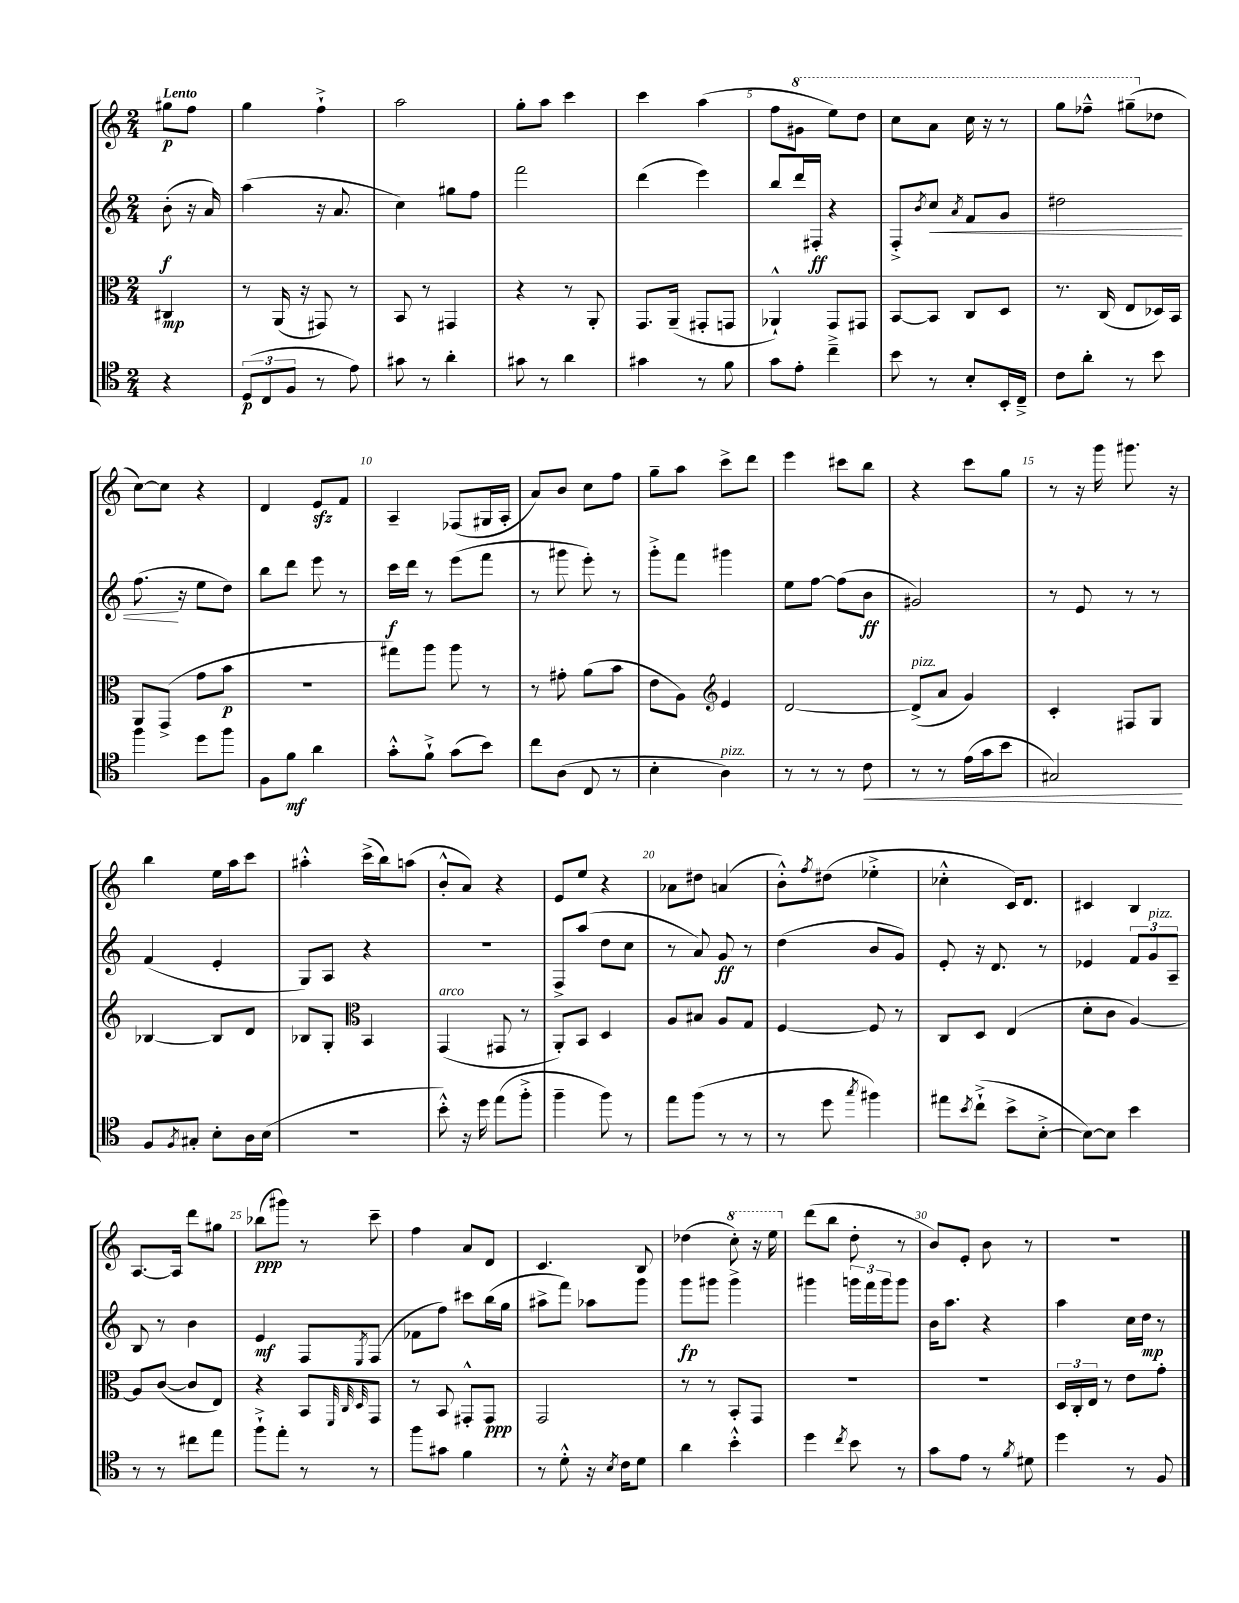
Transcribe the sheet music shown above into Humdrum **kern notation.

**kern	**dynam	**kern	**dynam	**kern	**dynam	**kern	**dynam
*part4	*part4	*part3	*part3	*part2	*part2	*part1	*part1
*staff4	*staff4	*staff3	*staff3	*staff2	*staff2	*staff1	*staff1
*clefC4	*	*clefC3	*	*clefG2	*	*clefG2	*
*k[]	*	*k[]	*	*k[]	*	*k[]	*
*M2/4	*	*M2/4	*	*M2/4	*	*M2/4	*
=	=	=	=	=	=	=	=
!	!	!	!	!	!	!LO:TX:a:B:t=Lento	!
4r	.	4C#X/	mp	(8b'\	f	8gg#X\L	p
.	.	.	.	16r	.	8ff\J	.
.	.	.	.	16a/)	.	.	.
=1	=1	=1	=1	=1	=1	=1	=1
(12D/L	p	8r	.	(4aa\	.	4gg\	.
12C/	.	.	.	.	.	.	.
.	.	(16AA/	.	.	.	.	.
12F/J	.	.	.	.	.	.	.
.	.	16r	.	.	.	.	.
8r	.	8GG#X/)	.	16r	.	4ff`^\	.
.	.	.	.	8.a/	.	.	.
8e\)	.	8r	.	.	.	.	.
=2	=2	=2	=2	=2	=2	=2	=2
8g#X\	.	8BB/	.	4cc\)	.	2aa\	.
8r	.	8r	.	.	.	.	.
4a'\	.	4GG#X/	.	8gg#X\L	.	.	.
.	.	.	.	8ff\J	.	.	.
=3	=3	=3	=3	=3	=3	=3	=3
8g#X\	.	4r	.	2fff\	.	8gg'\L	.
8r	.	.	.	.	.	8aa\J	.
4a\	.	8r	.	.	.	4ccc\	.
.	.	8AA'/	.	.	.	.	.
=4	=4	=4	=4	=4	=4	=4	=4
4g#X\	.	8.GG/L	.	(4ddd\	.	4ccc\	.
.	.	(16AA~/Jk	.	.	.	.	.
8r	.	8GG#X'/L	.	4eee\)	.	(4aa\	.
8f\	.	8GGn/J	.	.	.	.	.
=5	=5	=5	=5	=5	=5	=5	=5
8g\L	.	4AA-X`^^/)	.	8bb/L	.	8ff\L	.
*	*	*	*	*	*	*8va	*
8e'\J	.	.	.	16ddd/L	.	8gg#X\J	.
.	.	.	.	16F#X'/JJ	ff	.	.
4cc~^\	.	8GG/L	.	4r	.	8eee\L)	.
.	.	8GG#X/J	.	.	.	8ddd\J	.
=6	=6	=6	=6	=6	=6	=6	=6
8b\	.	[8BB/L	.	8F'^/L	.	8ccc\L	.
.	.	.	.	8qb/	.	.	.
!	!	!	!	!	!LO:HP:b	!	!
8r	.	8BB/J]	.	8cc/J	<	8aa\J	.
.	.	.	.	8qa/	.	.	.
8B'/L	.	8C/L	.	8f/L	.	16ccc\	.
.	.	.	.	.	.	16r	.
16BB'/L	.	8D/J	.	8g/J	.	8r	.
16C~^/JJ	.	.	.	.	.	.	.
=7	=7	=7	=7	=7	=7	=7	=7
8c\L	.	8.r	.	2dd#X\	.	8ggg\L	.
8a'\J	.	.	.	.	.	8fff-X~^^\J	.
.	.	(16C/	.	.	.	.	.
8r	.	8E/L	.	.	.	(8ggg#X~\L	.
*	*	*	*	*	*	*X8va	*
8b\	.	16D-X/L)	.	.	.	8dd-X\J	.
.	.	16BB/JJ	.	.	.	.	.
!!LO:LB:g=z
=8	=8	=8	=8	=8	=8	=8	=8
4ff\	.	8AA/L	.	(8.ff\	.	[8cc\L)	.
.	.	(8GG^/J	.	.	.	8cc\J]	.
.	.	.	.	16r	[	.	.
8dd\L	.	8g\L	.	8ee\L	.	4r	.
8ff\J	.	8b\J	p	8dd\J)	.	.	.
=9	=9	=9	=9	=9	=9	=9	=9
8F\L	.	2r	.	8bb\L	.	4d/	.
8f\J	mf	.	.	8ddd\J	.	.	.
4a\	.	.	.	8eee\	.	8ezz/L	.
.	.	.	.	8r	.	8f/J	.
=10	=10	=10	=10	=10	=10	=10	=10
8g'^^\L	.	8gg#X\L)	.	16ccc\LL	f	4A~/	.
.	.	.	.	16ddd\JJ	.	.	.
8f`^\J	.	8aa\J	.	8r	.	.	.
(8g\L	.	8aa\	.	(8eee\L	.	(8F-X/L	.
8b\J)	.	8r	.	8fff\J	.	16G#X/L	.
.	.	.	.	.	.	16A'/JJ	.
=11	=11	=11	=11	=11	=11	=11	=11
8cc\L	.	8r	.	8r	.	8a/L)	.
(8A\J	.	8g#X'\	.	8ggg#X\	.	8b/J	.
8C/	.	(8a\L	.	8eee'\)	.	8cc\L	.
8r	.	8b\J	.	8r	.	8ff\J	.
=12	=12	=12	=12	=12	=12	=12	=12
4B'\	.	8e\L	.	8ggg'^\L	.	8gg~\L	.
.	.	8A\J)	.	8fff\J	.	8aa\J	.
*	*	*clefG2	*	*	*	*	*
!LO:TX:a:i:t=pizz.	!	!	!	!	!	!	!
4A\)	.	4e/	.	4ggg#X\	.	8ccc^\L	.
.	.	.	.	.	.	8ddd\J	.
=13	=13	=13	=13	=13	=13	=13	=13
8r	.	[2d/	.	8ee\L	.	4eee\	.
8r	.	.	.	[8ff\J	.	.	.
8r	.	.	.	(8ff\L]	.	8ccc#X\L	.
!	!LO:HP:b	!	!	!	!	!	!
8c\	<	.	.	8b\J	ff	8bb\J	.
=14	=14	=14	=14	=14	=14	=14	=14
!	!	!LO:TX:a:i:t=pizz.	!	!	!	!	!
8r	.	(8d^/L]	.	2g#X/)	.	4r	.
8r	.	8a/J	.	.	.	.	.
(16e\LL	.	4g/)	.	.	.	8ccc\L	.
16g\J	.	.	.	.	.	.	.
8b\J	.	.	.	.	.	8gg\J	.
=15	=15	=15	=15	=15	=15	=15	=15
2G#X/)	.	4c'/	.	8r	.	8r	.
.	.	.	.	8e/	.	16r	.
.	.	.	.	.	.	16ggg\	.
.	.	8F#X/L	.	8r	.	8.ggg#X\	.
.	.	8G/J	.	8r	.	.	.
.	.	.	.	.	.	16r	.
.	[	.	.	.	.	.	.
!!LO:LB:g=z
=16	=16	=16	=16	=16	=16	=16	=16
8F/L	.	[4B-X/	.	(4f/	.	4bb\	.
8qF/	.	.	.	.	.	.	.
8G#X'/J	.	.	.	.	.	.	.
8B'\L	.	8B-/L]	.	4e'/	.	16ee\LL	.
.	.	.	.	.	.	16aa\J	.
16A\L	.	8d/J	.	.	.	8ccc\J	.
(16B\JJ	.	.	.	.	.	.	.
=17	=17	=17	=17	=17	=17	=17	=17
2r	.	8B-X/L	.	8G/L)	.	4aa#X'^^\	.
.	.	8G'/J	.	8A/J	.	.	.
*	*	*clefC3	*	*	*	*	*
.	.	4BB/	.	4r	.	(16ccc^\LL	.
.	.	.	.	.	.	16bb\J)	.
.	.	.	.	.	.	(8aan\J	.
=18	=18	=18	=18	=18	=18	=18	=18
!	!	!LO:TX:a:i:t=arco	!	!	!	!	!
8b'^^\)	.	(4GG/	.	2r	.	8b'^^/L	.
16r	.	.	.	.	.	8a/J)	.
16dd\	.	.	.	.	.	.	.
(8ee\L	.	8GG#X/	.	.	.	4r	.
8ff'^\J	.	8r	.	.	.	.	.
=19	=19	=19	=19	=19	=19	=19	=19
4ff~\	.	8AA'/L)	.	8F^/L	.	8e/L	.
.	.	8BB/J	.	(8aa/J	.	8ee/J	.
8ff\)	.	4D/	.	8dd\L	.	4r	.
8r	.	.	.	8cc\J	.	.	.
=20	=20	=20	=20	=20	=20	=20	=20
8ee\L	.	8A/L	.	8r	.	8a-X\L	.
(8ff\J	.	8B#X/J	.	8a/)	.	8dd#X\J	.
8r	.	8A/L	.	8g/	ff	(4an/	.
8r	.	8G/J	.	8r	.	.	.
=21	=21	=21	=21	=21	=21	=21	=21
8r	.	[4F/	.	(4dd\	.	8b'^^\L)	.
.	.	.	.	.	.	8qff/	.
8dd\	.	.	.	.	.	(8dd#X\J	.
8qgg/	.	.	.	.	.	.	.
4ff#X\)	.	8F/]	.	8b/L	.	4ee-X'^\	.
.	.	8r	.	8g/J)	.	.	.
=22	=22	=22	=22	=22	=22	=22	=22
8ee#X\L	.	8C/L	.	8e'/	.	4cc-X'^^\	.
8qb/	.	.	.	.	.	.	.
(8cc`^\J	.	8D/J	.	16r	.	.	.
.	.	.	.	8.d/	.	.	.
8b^\L	.	(4E/	.	.	.	16c/KL)	.
.	.	.	.	.	.	8.d/J	.
[8B'^\J	.	.	.	8r	.	.	.
=23	=23	=23	=23	=23	=23	=23	=23
8B\L_)	.	8d'\L	.	4e-X/	.	4c#X/	.
8B\J]	.	8c\J	.	.	.	.	.
4b\	.	[4A/)	.	12f/L	.	4B/	.
!	!	!	!	!LO:TX:a:i:t=pizz.	!	!	!
.	.	.	.	12g/	.	.	.
.	.	.	.	12A~/J	.	.	.
!!LO:LB:g=z
=24	=24	=24	=24	=24	=24	=24	=24
8r	.	8A/L]	.	8B/	.	[8.A/L	.
8r	.	([8c/J	.	8r	.	.	.
.	.	.	.	.	.	16A/Jk]	.
8cc#X\L	.	8c/L]	.	4b\	.	8ddd\L	.
8ee\J	.	8E/J)	.	.	.	8gg#X\J	.
=25	=25	=25	=25	=25	=25	=25	=25
8ff`^\L	.	4r	.	4e/	mf	(8bb-X\L	ppp
8ee'\J	.	.	.	.	.	8ggg#X\J)	.
8r	.	8BB/L	.	8F/L	.	8r	.
.	.	32qqFF/	.	.	.	.	.
.	.	32qqC/	.	.	.	.	.
.	.	32qqD/	.	8qE/	.	.	.
8r	.	8GG/J	.	(8F/J	.	8ccc~\	.
=26	=26	=26	=26	=26	=26	=26	=26
8ff\L	.	8r	.	8f-X\L	.	4ff\	.
8g#X\J	.	8BB/	.	8ff\J)	.	.	.
4f\	.	8GG#X'^^/L	.	8ccc#X\L	.	8a/L	.
.	.	8GG#/J	ppp	(16bb\L	.	8d/J	.
.	.	.	.	16gg\JJ	.	.	.
=27	=27	=27	=27	=27	=27	=27	=27
8r	.	2GG/	.	8aa#X^\L	.	4.c/	.
8d'^^\	.	.	.	8fff\J)	.	.	.
16r	.	.	.	8aa-X\L	.	.	.
8qB/	.	.	.	.	.	.	.
16c\KL	.	.	.	.	.	.	.
8d\J	.	.	.	8ggg\J	.	8B/	.
=28	=28	=28	=28	=28	=28	=28	=28
4a\	.	8r	.	8ggg\L	fp	(4dd-X\	.
.	.	8r	.	8ggg#X\J	.	.	.
*	*	*	*	*	*	*8va	*
4b'^^\	.	8BB'/L	.	4ggg#^\	.	8ccc'\)	.
.	.	8GG/J	.	.	.	16r	.
.	.	.	.	.	.	16eee\	.
=29	=29	=29	=29	=29	=29	=29	=29
*	*	*	*	*	*	*X8va	*
4dd\	.	2r	.	4ggg#X\	.	(8ddd\L	.
.	.	.	.	.	.	8bb\J	.
8qcc/	.	.	.	.	.	.	.
8b\	.	.	.	24gggn\LL	.	8dd'\	.
.	.	.	.	24fff\	.	.	.
.	.	.	.	24ggg\J	.	.	.
8r	.	.	.	8ggg\J	.	8r	.
=30	=30	=30	=30	=30	=30	=30	=30
8g\L	.	2r	.	16b\KL	.	8b/L)	.
.	.	.	.	8.aa\J	.	.	.
8e\J	.	.	.	.	.	8e'/J	.
8r	.	.	.	4r	.	8b\	.
8qf/	.	.	.	.	.	.	.
8d#X\	.	.	.	.	.	8r	.
=31	=31	=31	=31	=31	=31	=31	=31
4dd\	.	24D/LL	.	4aa\	.	2r	.
.	.	24C'/	.	.	.	.	.
.	.	24E/JJ	.	.	.	.	.
.	.	8r	.	.	.	.	.
8r	.	8e\L	.	16cc\LL	.	.	.
.	.	.	.	16dd\JJ	mp	.	.
8F/	.	8g'\J	.	8r	.	.	.
==	==	==	==	==	==	==	==
*-	*-	*-	*-	*-	*-	*-	*-
